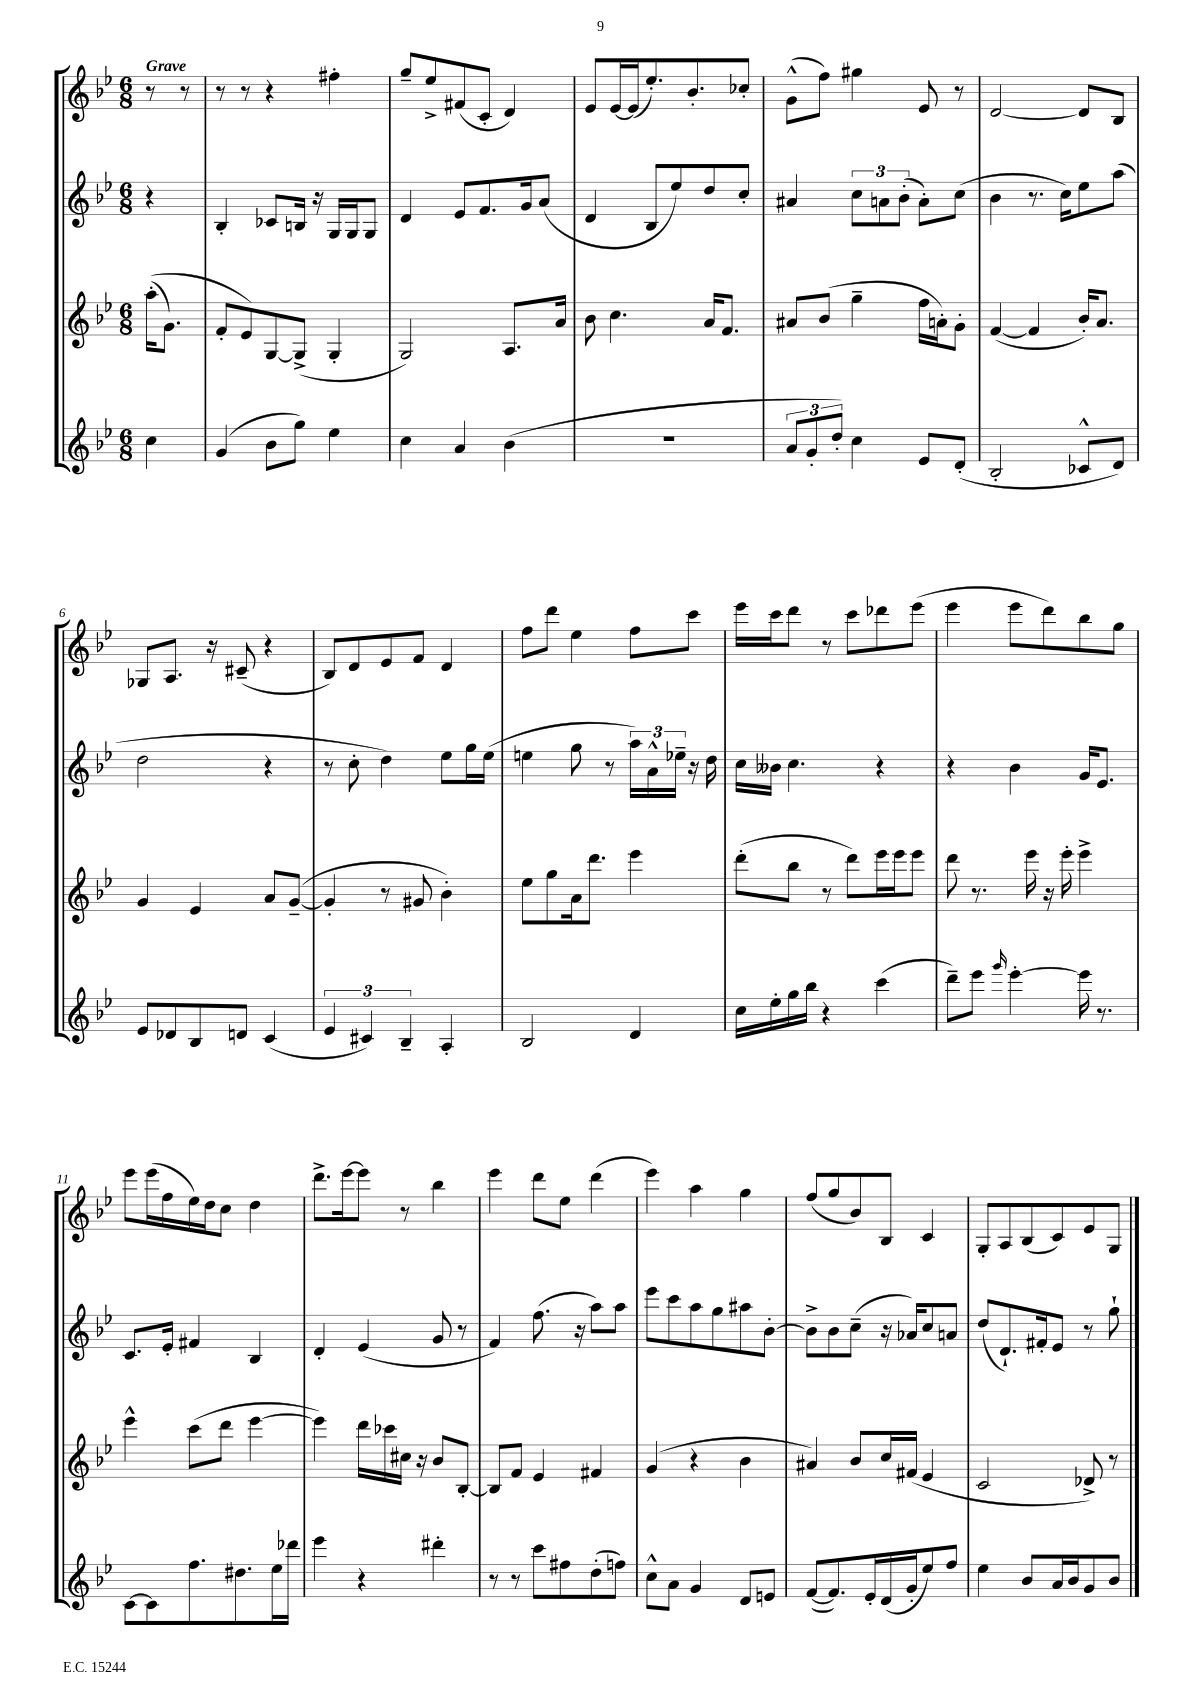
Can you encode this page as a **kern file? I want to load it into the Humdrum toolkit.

**kern	**kern	**kern	**kern
*staff4	*staff3	*staff2	*staff1
*clefG2	*clefG2	*clefG2	*clefG2
*k[b-e-]	*k[b-e-]	*k[b-e-]	*k[b-e-]
*M6/8	*M6/8	*M6/8	*M6/8
4cc	&((16aa'	4r	8r
.	8.g)	.	.
.	.	.	8r
=	=	=	=
(4g	8f'	4B-'	8r
.	8e-&)	.	8r
8b-	[8G	8c-	4r
8gg)	(8G^]	16B	.
.	.	16r	.
4ee-	4G'	16G	4ff#'
.	.	16G	.
.	.	8G	.
=	=	=	=
4cc	2G)	4d	8gg~
.	.	.	8ee-^
4a	.	8e-	(8f#
.	.	8.f	8c'
(4b-	8.A	.	4d)
.	.	16g	.
.	.	(8a	.
.	16a	.	.
=	=	=	=
2.r	8b-	4d	8e-
.	4.cc	.	[16e-
.	.	.	(16e-]
.	.	8B-	8.ee-')
.	.	8ee-)	.
.	.	.	8.b-'
.	16a	8dd	.
.	8.f	.	.
.	.	8cc'	8cc-'
=	=	=	=
12a	8a#	4a#	(8g^^
12g'	.	.	.
.	(8b-	.	8ff)
12dd')	.	.	.
4cc	4gg~	12cc	4gg#
.	.	12a	.
.	.	(12b-'	.
8e-	16ff	8a')	8e-
.	16a')	.	.
(8d'	8g'	(8cc	8r
=	=	=	=
2B-'	([4f	4b-	[2d
.	4f]	8.r	.
.	.	16cc)	.
8c-^^	16b-')	8ee-	8d]
.	8.a	.	.
8d)	.	(8aa	8B-
=	=	=	=
8e-	4g	2dd	8G-
8d-	.	.	8.A
8B-	4e-	.	.
.	.	.	16r
8d	.	.	(8c#~
(4c	8a	4r	4r
.	([8g~	.	.
=	=	=	=
6e-	4g']	8r	8B-)
.	.	8cc'	8d
6c#)	.	.	.
.	8r	4dd)	8e-
6B-~	.	.	.
.	8g#	.	8f
4A'	4b-')	8ee-	4d
.	.	16gg	.
.	.	(16ee-	.
=	=	=	=
2B-	8ee-	4ee	8ff
.	8gg	.	8ddd
.	16a	8gg	4ee-
.	8.ddd	.	.
.	.	8r	.
4d	4eee-	24aa)	8ff
.	.	24a^^	.
.	.	24ee-~	.
.	.	16r	8ccc
.	.	16dd	.
=	=	=	=
16cc	(8ddd'	16cc	16eee-
16ee-'	.	16b--	16ccc
16gg	8bb-	4.cc	8ddd
16bb-	.	.	.
4r	8r	.	8r
.	8ddd)	.	8ccc
(4ccc	16eee-	4r	8ddd-
.	16eee-	.	.
.	8eee-	.	(8eee-
=	=	=	=
8ddd~)	8ddd	4r	4eee-
8eee-	8.r	.	.
16qqggg	.	.	.
[4eee-'	.	4b-	8eee-
.	16eee-	.	.
.	16r	.	8ddd)
.	16eee-'	.	.
16eee-]	4eee-^	16g	8bb-
8.r	.	8.e-	.
.	.	.	8gg
=	=	=	=
[8c	4eee-^^	8.c	8eee-
8c]	.	.	(16eee-
.	.	16e-'	16ff
8.ff	(8ccc	4f#	16ee-)
.	.	.	16dd
.	8ddd	.	8cc
8.dd#	.	.	.
.	[4eee-	4B-	4dd
16ee-	.	.	.
16ddd-	.	.	.
=	=	=	=
4eee-	4eee-])	4d'	8.ddd^
.	.	.	[16eee-
4r	16ddd	(4e-	8eee-]
.	16ccc-	.	.
.	16cc#	.	8r
.	16r	.	.
4ddd#'	8b-	8g	4bb-
.	[8B-'	8r	.
=	=	=	=
8r	8B-]	4f)	4eee-
8r	8f	.	.
8ccc	4e-	(8.ff	8ddd
8ff#	.	.	8ee-
.	.	16r	.
(8dd'	4f#	8aa)	(4ddd
8ff)	.	8aa	.
=	=	=	=
8cc^^	(4g	8eee-	4eee-)
8a	.	8ccc	.
4g	4r	8aa	4aa
.	.	8gg	.
8d	4b-	8aa#	4gg
8e	.	[8b-'	.
=	=	=	=
([8f	4a#)	8b-^]	(8ff
8.f])	.	8b-	8gg
.	8b-	(8cc~	8b-)
16e-'	.	.	.
(16d	16cc	16r	8B-
16g'	(16f#	16a-)	.
8ee-)	4e-	8cc	4c
8ff	.	8a	.
=	=	=	=
4ee-	2c	(8dd	8G'
.	.	8.d`)	8A
8b-	.	.	(8B-
.	.	16f#'	.
16a	.	8e-	8c)
16b-	.	.	.
8g	8d-^)	8r	8e-
8b-	8r	8gg`	8G
==	==	==	==
*-	*-	*-	*-
